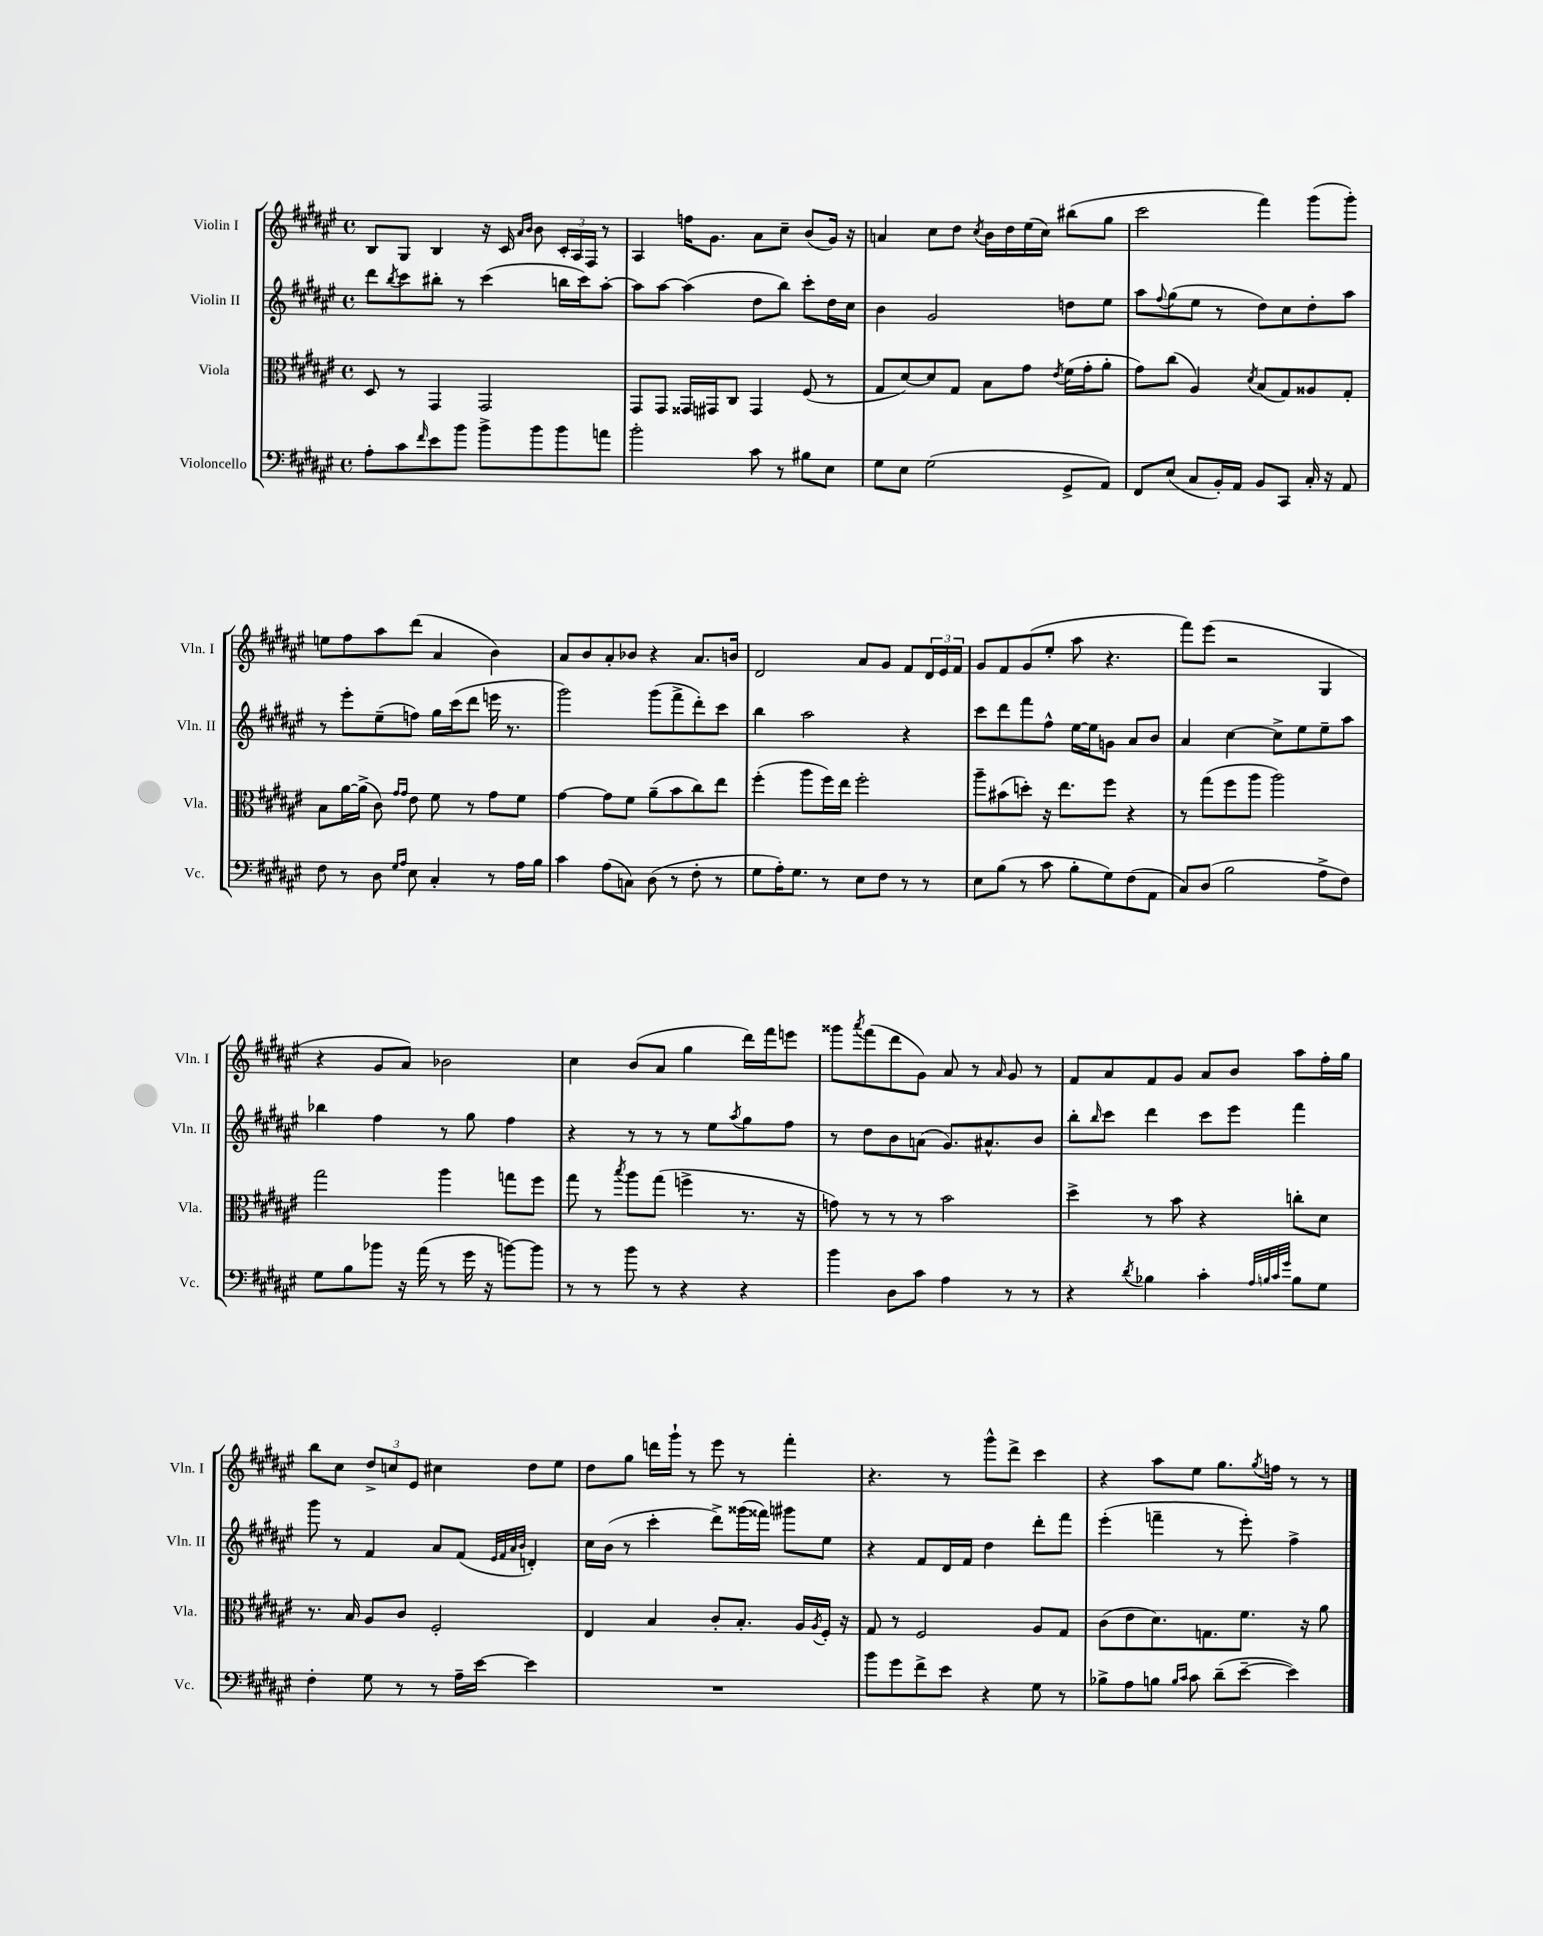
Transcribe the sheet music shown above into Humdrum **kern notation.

**kern	**kern	**kern	**kern
*staff4	*staff3	*staff2	*staff1
*clefF4	*clefC3	*clefG2	*clefG2
*k[f#c#g#d#a#e#]	*k[f#c#g#d#a#e#]	*k[f#c#g#d#a#e#]	*k[f#c#g#d#a#e#]
*M4/4	*M4/4	*M4/4	*M4/4
*met(c)	*met(c)	*met(c)	*met(c)
8A#'\L	8D#/	8ddd#\L	8B/L
.	.	8qbb/	.
8c#\	8r	8ccc#\	8G#/J
16qqf#/	.	.	.
8e#\	4GG#/	8bb#'\J	4B/
8b\J	.	8r	.
8b^\L	2GG#/	(4ccc#\	16r
.	.	.	16c#/
.	.	.	16qqa#/LL
.	.	.	16qqb/JJ
8b\	.	.	8b\
8b\	.	16bb\LL	24c#'/LL
.	.	.	24A#/
.	.	16ccc#\J)	.
.	.	.	24F#/JJ
8a\J	.	[8aa#'\J	8r
=	=	=	=
2b'\	8GG#/L	8aa#\]L	4A#/
.	8GG#/J	[8aa#\J	.
.	16GG##/LL	(4aa#\]	16ff\LK
.	16GG#/J	.	8.g#\J
.	8C#/J	.	.
8c#\	4GG#/	8dd#\L	8a#\L
8r	.	8bb\J)	8cc#~\J
8B#\L	(8F#/	8ccc#'\L	(8b/L
8E#\J	8r	16dd#\L	16g#/Jk)
.	.	16cc#\JJ	16r
=	=	=	=
8G#\L	8G#/L	4b\	4a/
8E#\J	[8d#/)	.	.
(2G#\	8d#/]	2g#/	8cc#\L
.	8G#/J	.	8dd#\J
.	.	.	8qcc#/
.	8B\L	.	16b\LL
.	.	.	16dd#\
.	8g#\J	.	(16ee#\
.	.	.	16cc#\JJ)
.	8qe#/	.	.
8GG#^/L	(16f#\LL	8dd\L	(8bb#\L
.	16g#'\J	.	.
8AA#/J)	8a#'\J	8ee#\J	8gg#\J
=	=	=	=
8FF#/L	8g#\L)	8aa#\L	2ccc#\
.	.	8qqff#/	.
(8E#/J	(8cc#\J	(8gg#\	.
8C#/L	4A#/)	8ee#\J	.
16BB'/L)	.	8r	.
16AA#/JJ	.	.	.
.	8qd#/	.	.
8BB/L	(8B/L	8dd#\L)	4fff#\)
8CC#/J	8G#/)	8cc#\	.
16C#'/	8A##/	8dd#'\	(8ggg#\L
16r	.	.	.
8AA#/	8G#'/J	8aa#\J	8ggg#'\J)
=	=	=	=
8F#\	8B\L	8r	8ee\L
8r	[16a#\L	8eee#'\L	8ff#\
.	(16a#^\]JJ	.	.
8D#\	8c#\)	(8ee#~\	8aa#\
16qqG#/LL	16qqg#/LL	.	.
16qqA#/JJ	16qqg#/JJ	.	.
8E#\	8e#\	8ff\J)	(8ddd#\J
4C#'/	8f#\	16gg#\LL	4a#/
.	.	(16ccc#\J	.
.	8r	8ddd#\J	.
8r	8g#\L	16eee\	4b\)
.	.	8.r	.
16A#\LL	8f#\J	.	.
16B\JJ	.	.	.
=	=	=	=
4c#\	[4g#\	2ggg#\)	8a#/L
.	.	.	8b/
(8A#\L	8g#\]L	.	8a#'/
8C\J)	8f#\J	.	8b-/J
(8D#\	(8a#~\L	(8ggg#\L	4r
8r	8b\	8fff#^\	.
8F#'\	8cc#\)	8ddd#'\)	8.a#/L
8r	8ee#\J	8ccc#\J	.
.	.	.	16b/Jk
=	=	=	=
8G#\L	(4ff#'\	4bb\	2d#/
16A#'\K)	.	.	.
8.G#\J	.	.	.
.	8aa#\L	2aa#\	.
8r	16ff#\L)	.	.
.	16ee#\JJ	.	.
8E#\L	2ff#'\	.	8a#/L
8F#\J	.	.	8g#/J
8r	.	4r	8f#/L
8r	.	.	24d#/L
.	.	.	24e#/
.	.	.	24f#/JJ
=	=	=	=
8E#\L	8aa#~\L	8ccc#\L	8g#/L
(8B\J	(8b#\	8ddd#\	8f#/
8r	8dd'\J)	8fff#\	(8g#/
8c#\	16r	8ff#^^\J	8ee#'/J
.	8.ee#\L	.	.
8B'\L	.	[16ee#\LL	8aa#\
.	.	16ee#\]J	.
8G#\)	8ff#\J	8g\J	4.r
(8F#\	4r	8a#/L	.
8AA#\J	.	8b/J	.
=	=	=	=
8C#/L)	8r	4a#/	8fff#\L)
(8D#/J	(8gg#\L	.	(8eee#\J
2B\	8ff#\	[4cc#\	2r
.	8aa#\J	.	.
.	2aa#\)	8cc#^\]L	.
.	.	8ee#\	.
8A#^\L	.	8ee#~\	4G#/
8F#\J)	.	8aa#\J	.
=	=	=	=
8G#\L	2gg#\	4bb-\	4r
8B\	.	.	.
8b-\J	.	4ff#\	8g#/L
16r	.	.	8a#/J)
(16a#\	.	.	.
8r	4aa#\	8r	2b-\
16g#\	.	8gg#\	.
16r	.	.	.
[8b\L)	8gg\L	4ff#\	.
8b\]J	8ff#\J	.	.
=	=	=	=
8r	8gg#\	4r	4cc#\
8r	8r	.	.
.	8qbb/	.	.
8b\	8aa#\L	8r	(8b/L
8r	(8gg#\J	8r	8a#/J
4r	4ff^\	8r	4gg#\
.	.	8ee#\L	.
.	.	8qaa#/	.
4r	8.r	8gg#\	16ddd#\LL)
.	.	.	16fff#\J
.	.	8ff#\J	8eee\J
.	16r	.	.
=	=	=	=
4b\	8g\)	8r	8ggg##\L
.	.	.	8qaaa#/
.	8r	8dd#\L	(8fff#\
8D#\L	8r	8b\	8ddd#\
8c#\J	8r	(8a\J	8g#\J)
4A#\	2b\	8.g#/L)	8a#/
.	.	.	8r
.	.	8.a#^^/	.
.	.	.	16qqa#/
8r	.	.	8g#/
8r	.	8b/J	8r
=	=	=	=
4r	4dd#^\	8bb'\L	8f#/L
.	.	16qqbb/	.
.	.	8ccc#\J	8a#/
8qd#/	.	.	.
4B-\	8r	4ddd#\	8f#/
.	8b\	.	8g#/J
4c#'\	4r	8ccc#\L	8a#/L
.	.	8eee#\J	8b/J
32qqA#/LLL	.	.	.
32qqB/	.	.	.
32qqc#/	.	.	.
32qqg#/JJJ	.	.	.
8B\L	8cc'\L	4fff#\	8aa#\L
8G#\J	8d#\J	.	16ff#'\L
.	.	.	16gg#\JJ
=	=	=	=
4F#'\	8.r	8ggg#\	8bb\L
.	.	8r	8cc#\J
.	16B/	.	.
8G#\	8A#/L	4f#/	12dd#^/L
.	.	.	12cc/
8r	8c#/J	.	.
.	.	.	12e#/J
8r	2F#'/	8a#/L	4cc#\
16A#~\LL	.	(8f#/J	.
[16e#\JJ	.	.	.
.	.	32qqe#/LLL	.
.	.	32qqf#/	.
.	.	32qqa#/	.
.	.	32qqb/JJJ	.
4e#\]	.	4d'/)	8dd#\L
.	.	.	8ee#\J
=	=	=	=
1r	4E#/	16cc#\LL	8dd#\L
.	.	(16b\JJ	.
.	.	8r	8gg#\J
.	4B/	4ccc#'\	16ddd\LL
.	.	.	16ggg#`\JJ
.	.	.	8r
.	8c#'/L	8ddd#^\L)	8eee#\
.	8.B'/J	(16ggg##\L	8r
.	.	16fff##\JJ)	.
.	.	8ggg#\L	4fff#'\
.	16A#/LL	.	.
.	8qA#/	.	.
.	16F#'/JJ	8ee#\J	.
.	16r	.	.
=	=	=	=
8b\L	8G#/	4r	4.r
8g#\	8r	.	.
8f#^\	2F#/	8f#/L	.
8e#\J	.	16d#/L	8r
.	.	16f#/JJ	.
4r	.	4dd#\	8ggg#^^\L
.	.	.	8ddd#^\J
8G#\	8A#/L	8ddd#'\L	4ccc#\
8r	8G#/J	8fff#\J	.
=	=	=	=
8B-^\L	(8c#\L	(4eee#'\	4r
8A#\	8e#\	.	.
8B\J	8.d#\)	4fff~\	8aa#\L
16qqB/LL	.	.	.
16qqc#/JJ	.	.	.
8c#\	.	.	8ee#\J
.	8.G\	.	.
(8d#~\L	.	8r	8.gg#\L
[8e#~\J	8.f#\J	8eee#'\)	.
.	.	.	8qgg#/
.	.	.	16ff\Jk
4e#\])	.	4ff#^\	8r
.	16r	.	.
.	8a#\	.	8r
==	==	==	==
*-	*-	*-	*-
